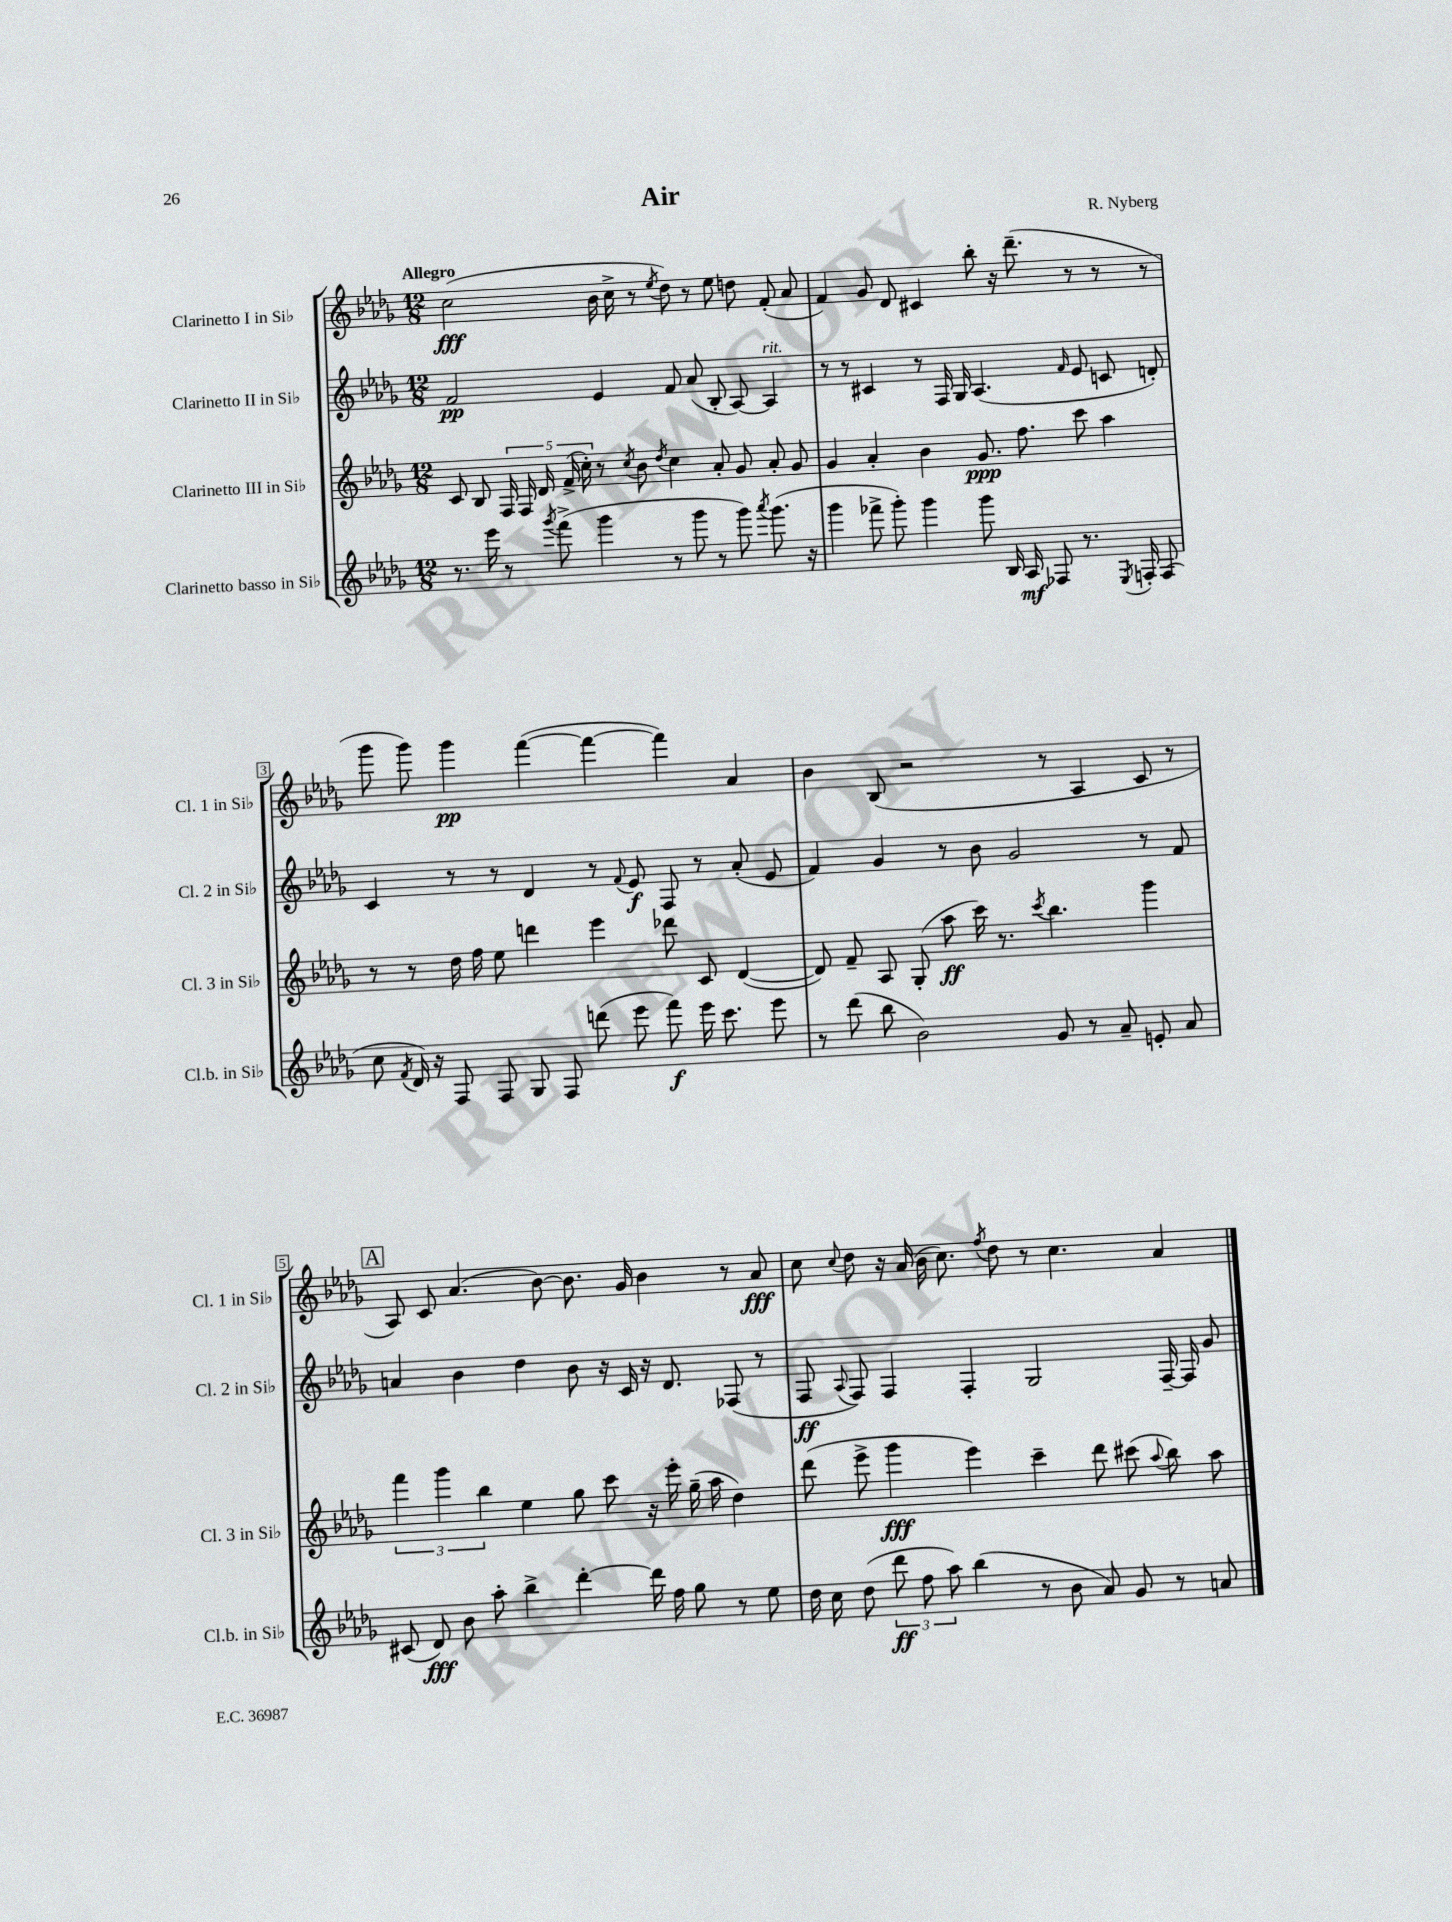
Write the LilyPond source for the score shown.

\header { title = "Air" composer = "R. Nyberg" }
<<
\new StaffGroup <<
\new Staff = "s0" \with { instrumentName = "Clarinetto I in Sib" shortInstrumentName = "Cl. 1 in Sib" } {
    \clef treble \key des \major \numericTimeSignature \time 12/8 \tempo "Allegro"
    \autoBeamOff c''2\fff( bes'16 c''16-> r8 \acciaccatura { ees''8 } des''8) r8 ees''8 d''8 f'8-.( aes'8 |
    f'4) ges'8 des'8 cis'4 bes''8-. r16 des'''8.--( r8 r8 r8 |
    ges'''8 ges'''8) ges'''4\pp f'''4~( f'''4~ f'''4) aes'4 |
    bes'4 bes8( r2 r8 aes4 c'8 r8 |
    \mark \markup { \box "A" } aes8) c'8 aes'4.( bes'8~) bes'8. ges'16 bes'4 r8 aes'8\fff |
    c''8 \appoggiatura { c''8 } des''8 r16 aes'16( bes'16 c''8.) \acciaccatura { f''8 } des''8 r8 c''4. aes'4 \bar "|." |
}
\new Staff = "s1" \with { instrumentName = "Clarinetto II in Sib" shortInstrumentName = "Cl. 2 in Sib" } {
    \clef treble \key des \major \numericTimeSignature \time 12/8
    \autoBeamOff f'2\pp ees'4 f'8 aes'8( bes8-. aes8~) aes4^\markup { \italic "rit." } |
    r8 r8 cis'4 r8 f16 ges16 aes4.( \grace { f'16 } ees'8 c'8 d'8-.) |
    c'4 r8 r8 des'4 r8 \appoggiatura { f'8 } ees'8\f f8 r8 aes'8-.( ees'8 |
    f'4) ges'4 r8 bes'8 ges'2 r8 f'8 |
    \mark \markup { \box "A" } a'4 bes'4 des''4 bes'8 r16 c'16 r16 des'8. fes8( r8 |
    f8\ff \appoggiatura { aes8 } f8) f4 f4-. ges2 f16~-- f16 ges'8 \bar "|." |
}
\new Staff = "s2" \with { instrumentName = "Clarinetto III in Sib" shortInstrumentName = "Cl. 3 in Sib" } {
    \clef treble \key des \major \numericTimeSignature \time 12/8
    \autoBeamOff c'8 bes8 \tuplet 5/4 { f16 f16 des'16 f'16->( c''16-.) } r8 \acciaccatura { c''8 } bes'8 \acciaccatura { des''8 } c''4 aes'8-. ges'8 aes'8-. ges'8 |
    ges'4 aes'4-. bes'4 ges'8.\ppp f''8. c'''8 aes''4 |
    r8 r8 des''16 f''16 ees''8 d'''4 ees'''4 des'''8 c'8 des'4~( |
    des'8) f'8-- aes8 ges8-.( aes''8\ff c'''16) r8. \acciaccatura { c'''8 } bes''4. ges'''4 |
    \mark \markup { \box "A" } \tuplet 3/2 { f'''4 ges'''4 bes''4 } ees''4 ges''8 c'''8 r16 ees'''16-. ges''16--( aes''16 des''4) |
    des'''8( ees'''8-> ges'''4\fff ees'''4) c'''4-- des'''8 cis'''8( \appoggiatura { aes''8 } bes''8) aes''8 \bar "|." |
}
\new Staff = "s3" \with { instrumentName = "Clarinetto basso in Sib" shortInstrumentName = "Cl.b. in Sib" } {
    \clef treble \key des \major \numericTimeSignature \time 12/8
    \autoBeamOff r8. ees'''16 r8 \acciaccatura { ges'''8 } f'''8->( ges'''4 r8 ges'''8 r8 ges'''8) \acciaccatura { aes'''8 } ges'''8.( r16 |
    ges'''4 fes'''8-> ges'''8-.) ges'''4 ges'''8 bes16 aes16\mf fes8 r8. \acciaccatura { ees8 } f16-. f8( |
    c''8 \acciaccatura { f'8 } des'16) r16 f8 f8 ges8 f8 d'''8( ees'''8 f'''8\f) ees'''16 c'''8. ees'''8 |
    r8 des'''8( bes''8 bes'2) ges'8 r8 aes'8-- e'8-. aes'8 |
    \mark \markup { \box "A" } cis'8( des'8\fff) bes'8 aes''8-. bes''4-> des'''4~-. des'''16 f''16 ges''8 r8 ees''8 |
    des''16 c''16 des''8( \tuplet 3/2 { des'''8\ff f''8 aes''8) } bes''4( r8 bes'8 aes'8) ges'8 r8 a'8 \bar "|." |
}
>>
>>
\layout { \context { \Score \override BarNumber.stencil = #(make-stencil-boxer 0.1 0.3 ly:text-interface::print) } }
